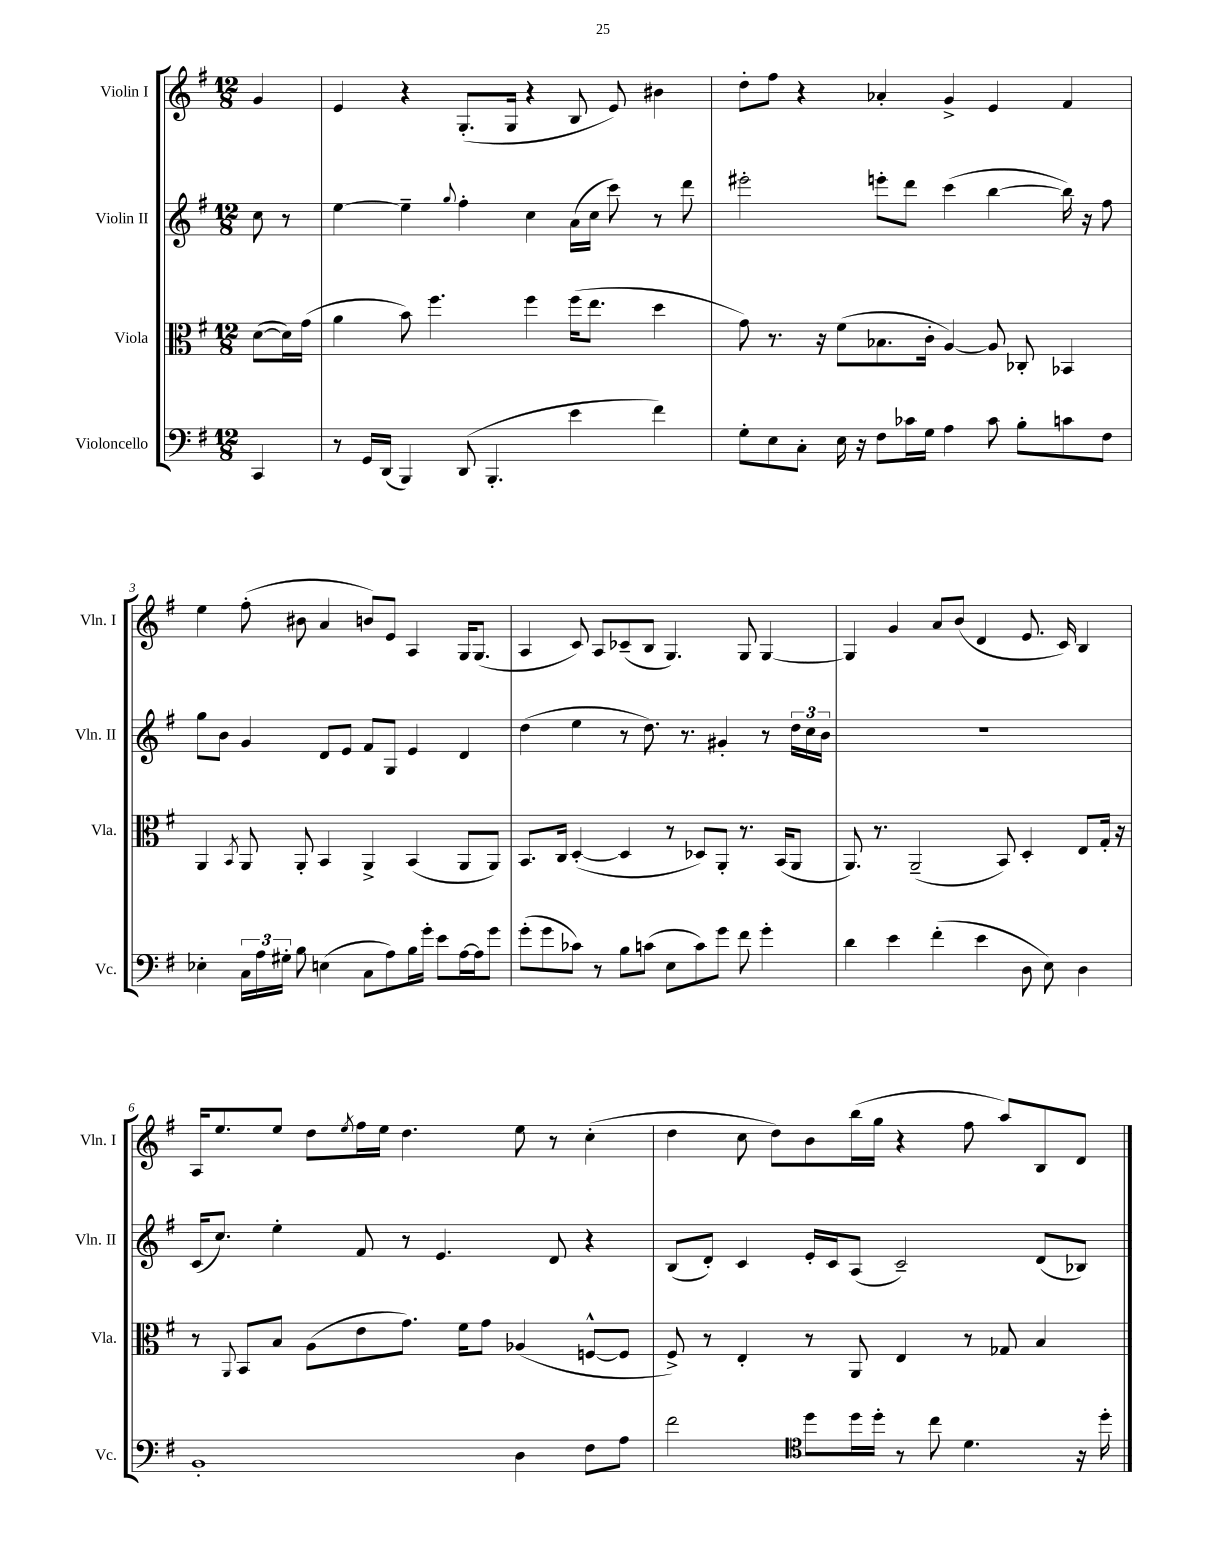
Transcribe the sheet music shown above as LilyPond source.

<<
\new StaffGroup <<
\new Staff = "s0" \with { instrumentName = "Violin I" shortInstrumentName = "Vln. I" } {
    \clef treble \key g \major \numericTimeSignature \time 12/8 \partial 4
    g'4 |
    e'4 r4 g8.-.( g16 r4 b8 e'8) bis'4 |
    d''8-. fis''8 r4 aes'4-. g'4-> e'4 fis'4 |
    e''4 fis''8-.( bis'8 a'4 b'8) e'8 a4 g16 g8.( |
    a4 c'8) a8 ces'8--( b8 g4.) g8 g4~ |
    g4 g'4 a'8 b'8( d'4 e'8. c'16) b4 |
    a16 e''8. e''8 d''8 \acciaccatura { e''8 } fis''16 e''16 d''4. e''8 r8 c''4-.( |
    d''4 c''8 d''8) b'8 b''16( g''16 r4 fis''8 a''8) b8 d'8 \bar "|." |
}
\new Staff = "s1" \with { instrumentName = "Violin II" shortInstrumentName = "Vln. II" } {
    \clef treble \key g \major \numericTimeSignature \time 12/8 \partial 4
    c''8 r8 |
    e''4~ e''4-- \appoggiatura { g''8 } fis''4-. c''4 a'16( c''16 c'''8) r8 d'''8 |
    eis'''2-. e'''8-. d'''8 c'''4( b''4~ b''16) r16 fis''8 |
    g''8 b'8 g'4 d'8 e'8 fis'8 g8 e'4 d'4 |
    d''4( e''4 r8 d''8.) r8. gis'4-. r8 \tuplet 3/2 { d''16 c''16 b'16 } |
    R1. |
    c'16( c''8.) e''4-. fis'8 r8 e'4. d'8 r4 |
    b8( d'8-.) c'4 e'16-. c'16 a8( c'2--) d'8( bes8) \bar "|." |
}
\new Staff = "s2" \with { instrumentName = "Viola" shortInstrumentName = "Vla." } {
    \clef alto \key g \major \numericTimeSignature \time 12/8 \partial 4
    d'8~( d'16) g'16( |
    a'4 b'8) fis''4. fis''4 fis''16( e''8. d''4 |
    g'8) r8. r16 fis'8( bes8. c'16-. a4~) a8 ces8-. bes,4 |
    a,4 \acciaccatura { b,8 } a,8 a,8-. b,4 a,4-> b,4( a,8 a,8) |
    b,8. c16 d4~-.( d4 r8 des8) a,8-. r8. b,16( a,8 |
    a,8.) r8. a,2--( b,8) d4-. e8 g16-. r16 |
    r8 \appoggiatura { a,8 } b,8 b8 a8( e'8 g'8.) fis'16 g'8 aes4( f8~-^ f8 |
    fis8->) r8 e4-. r8 a,8 e4 r8 ges8 b4 \bar "|." |
}
\new Staff = "s3" \with { instrumentName = "Violoncello" shortInstrumentName = "Vc." } {
    \clef bass \key g \major \numericTimeSignature \time 12/8 \partial 4
    c,4 |
    r8 g,16 d,16( b,,4) d,8( b,,4.-. e'4 fis'4) |
    g8-. e8 c8-. e16 r16 fis8 ces'16 g16 a4 ces'8 b8-. c'8 fis8 |
    ees4-. \tuplet 3/2 { c16 a16 gis16-. } b8 e4( c8 a8) b16 g'16-. e'8 a16~ a16 g'8 |
    g'8-.( g'8 ces'8) r8 b8 c'8( e8 c'8) g'8 fis'8 g'4-. |
    d'4 e'4 fis'4-.( e'4 d8 e8) d4 |
    b,1-. d4 fis8 a8 |
    fis'2 \clef tenor d''8 d''16 d''16-. r8 c''8 d'4. r16 d''16-. \bar "|." |
}
>>
>>
